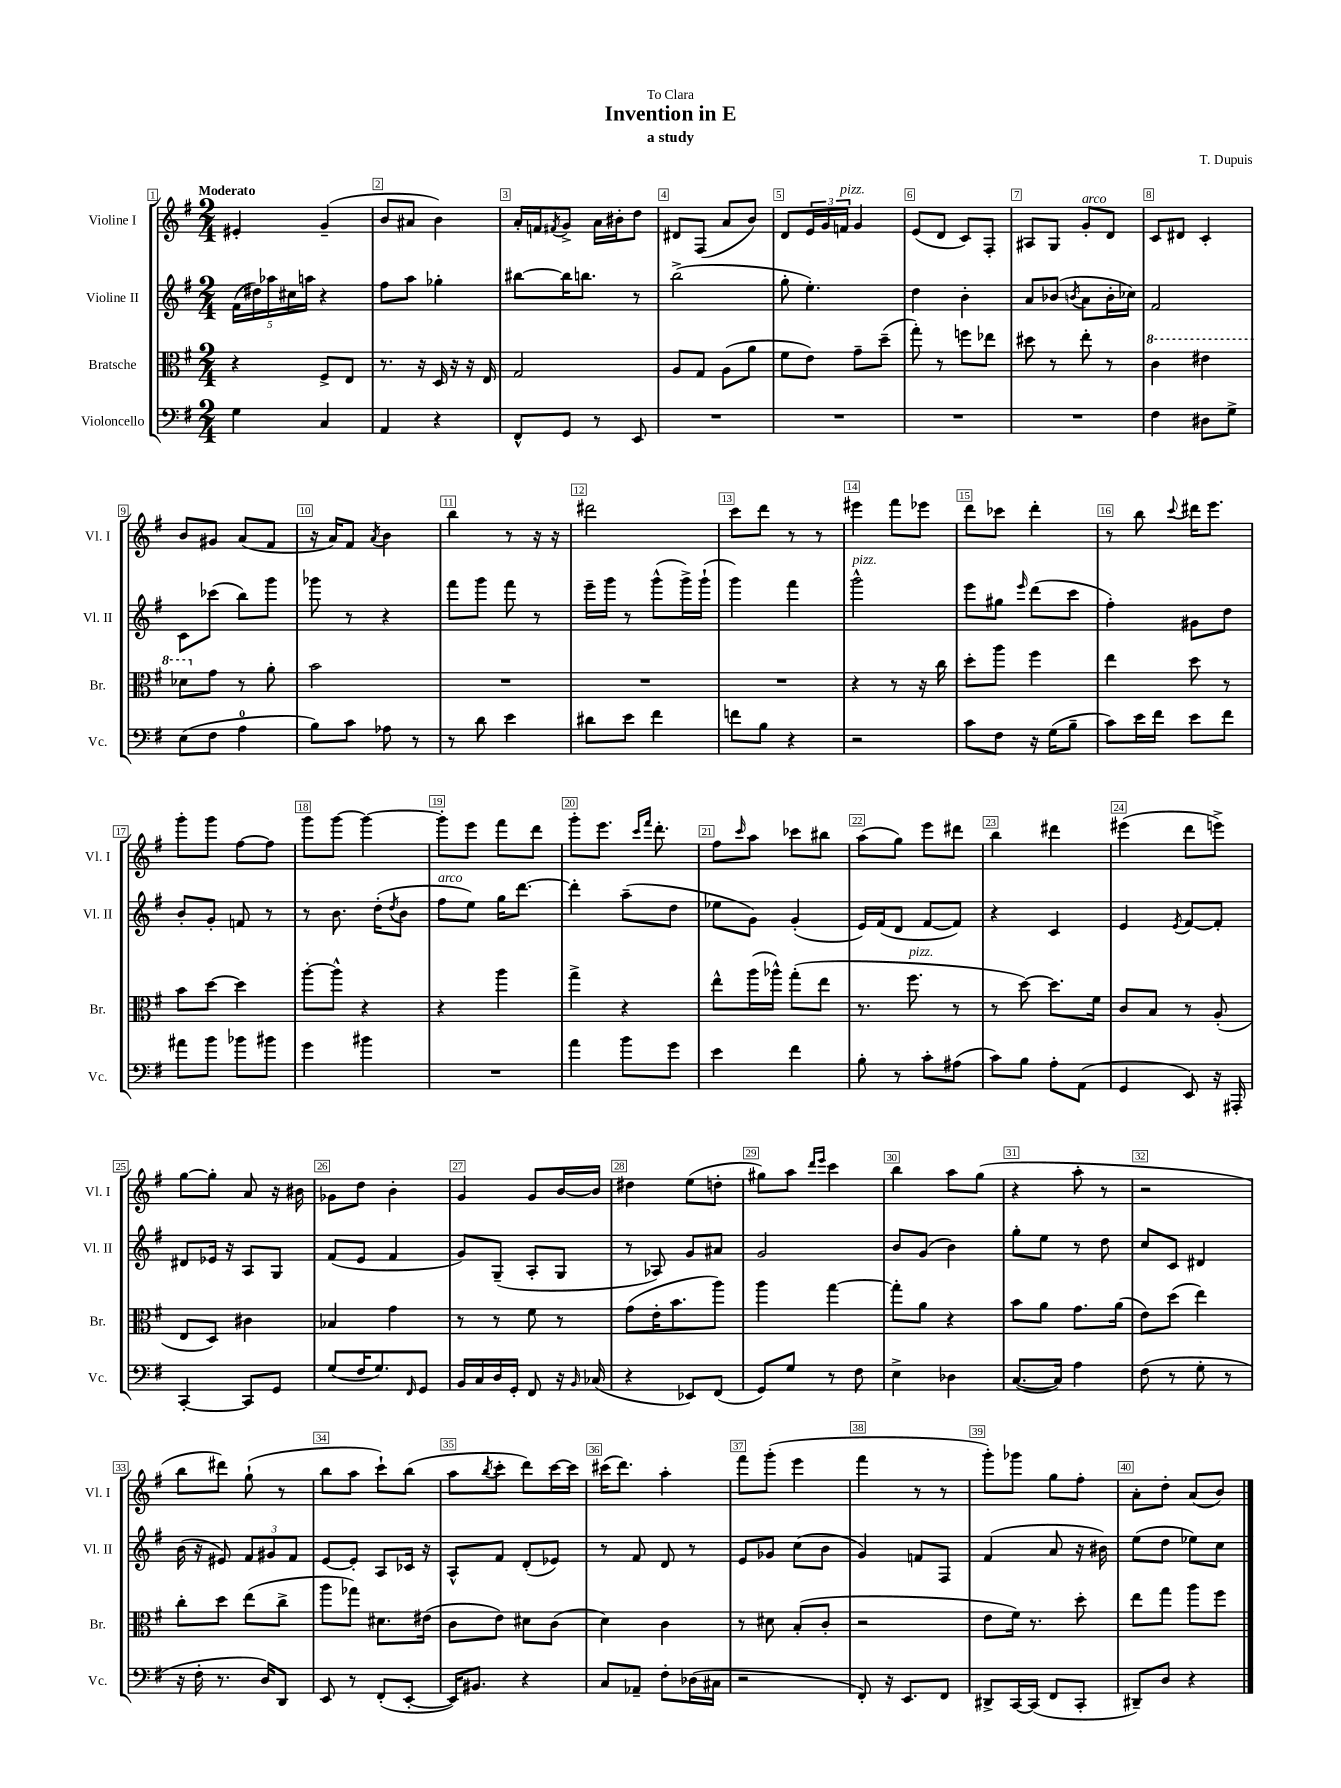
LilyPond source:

\header { title = "Invention in E" composer = "T. Dupuis" subtitle = "a study" dedication = "To Clara" }
<<
\new StaffGroup <<
\new Staff = "s0" \with { instrumentName = "Violine I" shortInstrumentName = "Vl. I" } {
    \clef treble \key g \major \numericTimeSignature \time 2/4 \tempo "Moderato"
    eis'4-. g'4--( |
    b'8 ais'8 b'4) |
    a'16-. f'16 \acciaccatura { fis'8 } g'8-> a'16 bis'16-. d''8 |
    dis'8 fis8( a'8 b'8) |
    d'8 \tuplet 3/2 { e'16 g'16 f'16^\markup { \italic "pizz." } } g'4 |
    e'8( d'8 c'8) fis8-. |
    ais8 g8 g'8-.^\markup { \italic "arco" } d'8 |
    c'8 dis'8 c'4-. |
    b'8 gis'8 a'8( fis'8 |
    r16 a'16) fis'8 \acciaccatura { a'8 } b'4 |
    b''4 r8 r16 r16 |
    dis'''2 |
    c'''8 d'''8 r8 r8 |
    eis'''4 fis'''8 ees'''8 |
    d'''8 ces'''8 d'''4-. |
    r8 b''8 \appoggiatura { c'''8 } dis'''16 e'''8. |
    g'''8-. g'''8 fis''8~ fis''8 |
    g'''8 g'''8~ g'''4~ |
    g'''8-. e'''8 fis'''8 d'''8 |
    g'''8-. e'''8. \grace { c'''16 fis'''16 } d'''8.-. |
    fis''8 \grace { c'''16 } a''8 ces'''8 bis''8 |
    a''8( g''8) e'''8 dis'''8 |
    b''4 dis'''4 |
    eis'''4( d'''8 e'''8->) |
    g''8~ g''8-. a'8 r16 bis'16 |
    ges'8 d''8 b'4-. |
    g'4 g'8 b'16~ b'16 |
    dis''4 e''8( d''8-. |
    gis''8) a''8 \grace { d'''16 e'''16 } c'''4 |
    b''4 a''8 g''8( |
    r4 a''8-. r8 |
    r2 |
    b''8 dis'''8) g''8-!( r8 |
    b''8 a''8 c'''8-!) b''8( |
    a''8 \acciaccatura { b''8 } c'''8-. d'''8) c'''16~ c'''16 |
    cis'''16( d'''8.) a''4-. |
    fis'''8 g'''8-.( e'''4 |
    fis'''4 r8 r8 |
    g'''8-.) ges'''8 g''8 fis''8-. |
    a'8-. d''8-. a'8( b'8) \bar "|." |
}
\new Staff = "s1" \with { instrumentName = "Violine II" shortInstrumentName = "Vl. II" } {
    \clef treble \key g \major \numericTimeSignature \time 2/4
    \tuplet 5/4 { fis'16( dis''16) aes''16 cis''16 a''16 } r4 |
    fis''8 a''8 ges''4-. |
    bis''8~ bis''16 b''8. r8 |
    b''2->( |
    g''8-. e''4.-.) |
    d''4 b'4-. |
    a'8 bes'8( \acciaccatura { b'8 } a'8 b'16-. ces''16) |
    fis'2 |
    c'8 ces'''8( b''8) g'''8 |
    ges'''8 r8 r4 |
    fis'''8 g'''8 fis'''8 r8 |
    e'''16-- g'''16 r8 g'''8-^( g'''16->) g'''16-!( |
    g'''4) fis'''4 |
    g'''2-^^\markup { \italic "pizz." } |
    e'''8 gis''8 \grace { e'''16 } d'''8( c'''8 |
    fis''4-.) gis'8 d''8 |
    b'8-. g'8-. f'8 r8 |
    r8 b'8. d''16-.( \acciaccatura { d''8 } b'8 |
    fis''8^\markup { \italic "arco" } e''8) g''16 d'''8.~ |
    d'''4-. a''8--( d''8 |
    ees''8 g'8) g'4-.( |
    e'16) fis'16( d'8 fis'8~ fis'8) |
    r4 c'4 |
    e'4 \acciaccatura { e'8 } fis'8~ fis'8-. |
    dis'8 ees'16 r16 a8 g8 |
    fis'8( e'8 fis'4 |
    g'8) g8--( a8-. g8 |
    r8 aes8) g'8 ais'8 |
    g'2 |
    b'8 g'8( b'4) |
    g''8-. e''8 r8 d''8 |
    c''8 c'8 dis'4 |
    b'16( r16 eis'8) \tuplet 3/2 { fis'8 gis'8 fis'8 } |
    e'8~ e'8-. a8 ces'16 r16 |
    a8-^ fis'8 d'8-.( ees'8) |
    r8 fis'8 d'8 r8 |
    e'8 ges'8 c''8( b'8 |
    g'4) f'8 fis8 |
    fis'4( a'8 r16 bis'16) |
    e''8( d''8 ees''8) c''8 \bar "|." |
}
\new Staff = "s2" \with { instrumentName = "Bratsche" shortInstrumentName = "Br." } {
    \clef alto \key g \major \numericTimeSignature \time 2/4
    r4 fis8-> e8 |
    r8. r16 d16 r16 r16 e16 |
    g2 |
    a8 g8 a8( a'8 |
    fis'8 e'8) g'8-- d''8--( |
    g''8-.) r8 f''8 ees''8 |
    dis''8 r8 e''8-. r8 |
    \ottava #1 c''4 eis''4 |
    des''8 \ottava #0 g'8 r8 a'8-. |
    b'2 |
    R2 |
    R2 |
    R2 |
    r4 r8 r16 c''16 |
    d''8-. a''8 fis''4 |
    e''4 d''8 r8 |
    b'8 d''8~ d''4 |
    a''8~-. a''8-^ r4 |
    r4 a''4 |
    g''4-> r4 |
    e''8-^ a''16( aes''16-^) g''8-.( e''8 |
    r8. fis''8.^\markup { \italic "pizz." } r8 |
    r8 d''8~) d''8. fis'16 |
    c'8 b8 r8 a8-.( |
    e8 d8) cis'4 |
    bes4 g'4 |
    r8 r8 fis'8 r8 |
    g'8( e'16-. b'8. a''8) |
    a''4 g''4~ |
    g''8-. a'8 r4 |
    b'8 a'8 g'8. a'16( |
    e'8) d''8( e''4) |
    c''8-. d''8 e''8( c''8-> |
    a''8 ges''8) dis'8. eis'16( |
    c'8 e'8) dis'8 c'8( |
    d'4) c'4 |
    r8 dis'8 b8-.( c'8-. |
    r2 |
    e'8 fis'16) r8. d''8-. |
    e''8 g''8 a''8 fis''8 \bar "|." |
}
\new Staff = "s3" \with { instrumentName = "Violoncello" shortInstrumentName = "Vc." } {
    \clef bass \key g \major \numericTimeSignature \time 2/4
    g4 c4 |
    a,4 r4 |
    fis,8-^ g,8 r8 e,8 |
    R2 |
    R2 |
    R2 |
    R2 |
    fis4 dis8 g8-> |
    e8( fis8 a4-0 |
    b8) c'8 aes8 r8 |
    r8 d'8 e'4 |
    dis'8 e'8 fis'4 |
    f'8 b8 r4 |
    r2 |
    c'8 fis8 r16 g16( b8-- |
    c'8) e'16 fis'16 e'8 fis'8 |
    ais'8 b'8 bes'8 bis'8 |
    g'4 bis'4 |
    R2 |
    a'4 b'8 g'8 |
    e'4 fis'4 |
    b8-. r8 c'8-. ais8( |
    c'8) b8 a8-. a,8( |
    g,4 e,8) r16 ais,,16-. |
    c,4~-. c,8 g,8 |
    g8( fis16 g8.) \grace { fis,16 } g,8 |
    b,16 c16 d16 g,16-. fis,8 r16 \grace { b,16 } ces16( |
    r4 ees,8) fis,8( |
    g,8) g8 r8 fis8 |
    e4-> des4 |
    c8.~( c16) a4 |
    fis8( r8 g8-. r8 |
    r16 fis16-. r8. d16) d,8 |
    e,8 r8 fis,8-.( e,8~-. |
    e,16) bis,8. r4 |
    c8 aes,8-- fis8-. des16( cis16 |
    r2 |
    fis,8-.) r16 e,8. fis,8 |
    dis,8-> c,16~ c,16( fis,8 c,8-. |
    dis,8--) d8 r4 \bar "|." |
}
>>
>>
\layout { \context { \Score \override BarNumber.break-visibility = ##(#f #t #t) barNumberVisibility = #all-bar-numbers-visible \override BarNumber.stencil = #(make-stencil-boxer 0.1 0.3 ly:text-interface::print) } }
